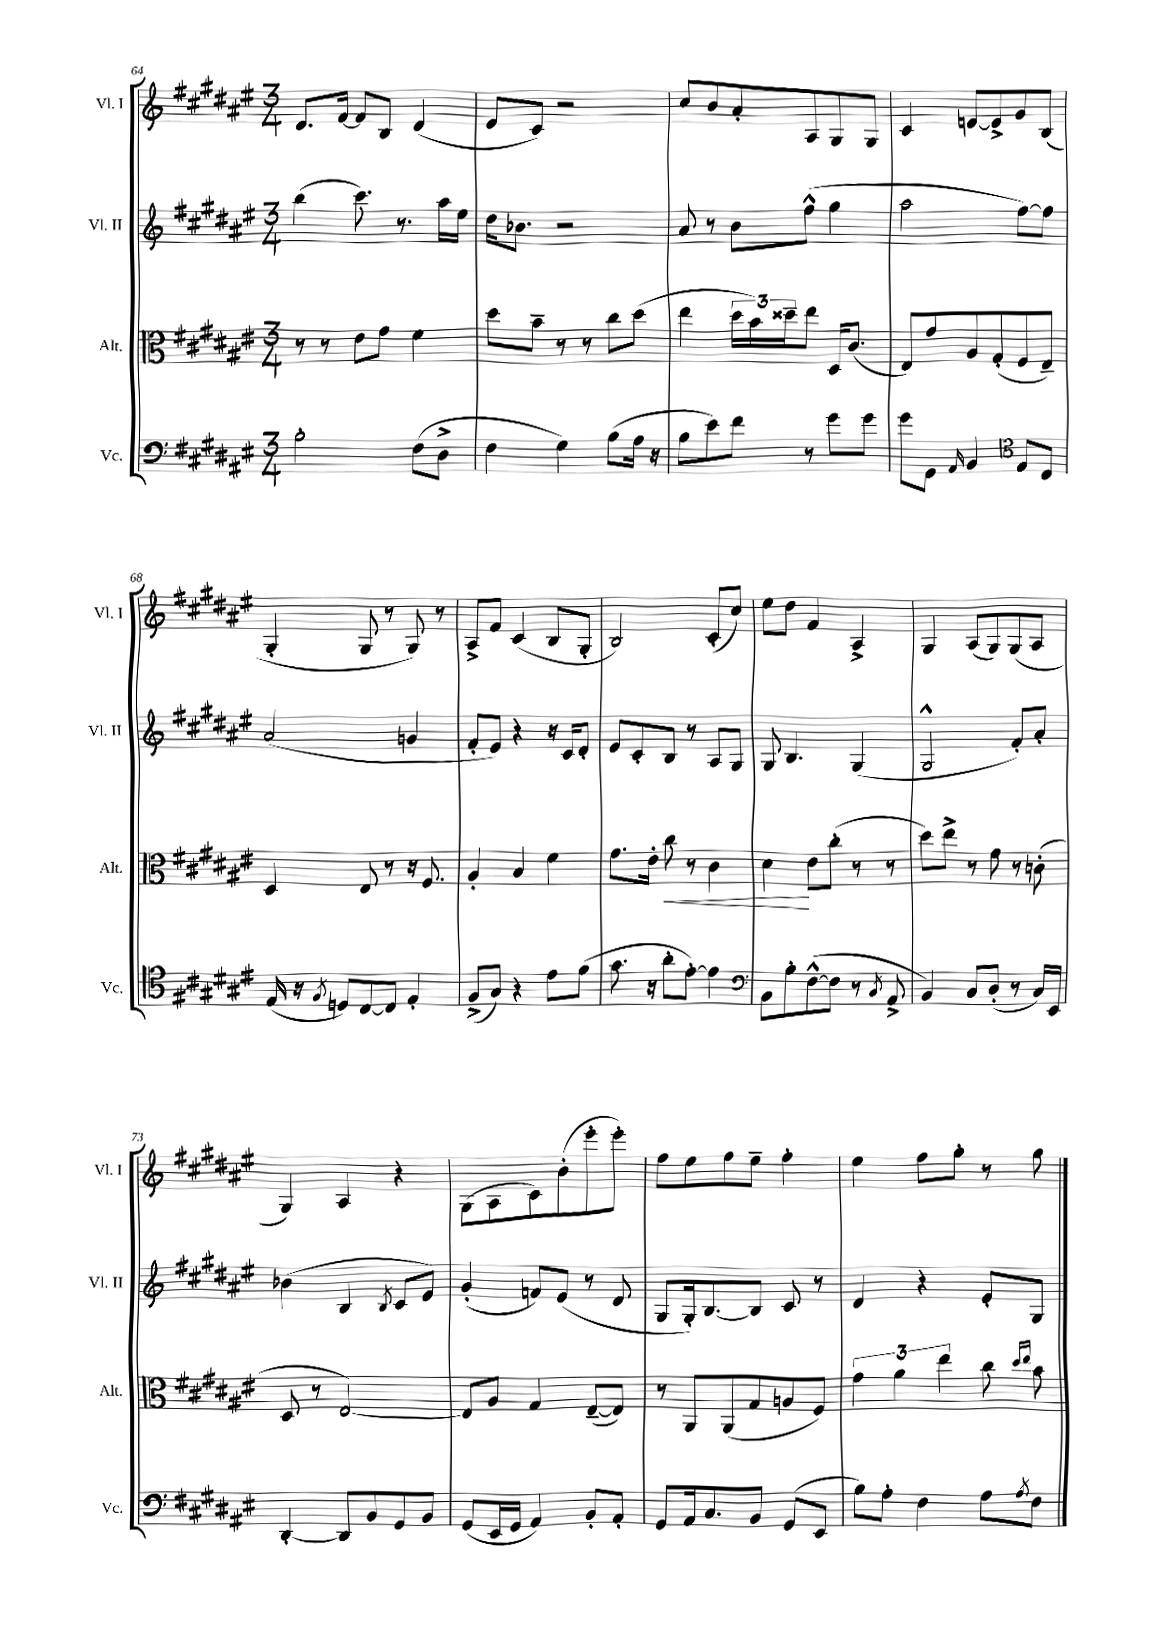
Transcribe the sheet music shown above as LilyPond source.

<<
\new StaffGroup <<
\new Staff = "s0" \with { instrumentName = "Vl. I" shortInstrumentName = "Vl. I" } {
    \clef treble \key fis \major \numericTimeSignature \time 3/4
    dis'8. fis'16~ fis'8 b8 dis'4( |
    eis'8 cis'8) r2 |
    cis''8 b'8 ais'8-. ais8 gis8 gis8 |
    cis'4 e'8~ e'8-> gis'8 b8( |
    gis4-. gis8 r8 gis8) r8 |
    ais8-> fis'8 cis'4( b8 gis8-. |
    b2) cis'8-.( cis''8) |
    eis''8 dis''8 fis'4 ais4-> |
    gis4 ais8( gis8) gis8( ais8 |
    gis4) ais4 r4 |
    gis8( ais8 cis'8) b'8-.( eis'''8-. eis'''8-.) |
    fis''8 eis''8 fis''8 eis''8-- fis''4-. |
    eis''4 fis''8 gis''8-. r8 gis''8 \bar "|." |
}
\new Staff = "s1" \with { instrumentName = "Vl. II" shortInstrumentName = "Vl. II" } {
    \clef treble \key fis \major \numericTimeSignature \time 3/4
    b''4( cis'''8.) r8. ais''16 eis''16 |
    dis''16 bes'8. r2 |
    ais'8 r8 b'8 fis''8-^( gis''4 |
    ais''2 fis''8~) fis''8 |
    ais'2( g'4 |
    fis'8-. eis'8) r4 r16 cis'16 dis'8-. |
    eis'8 cis'8-. b8 r8 ais8 gis8 |
    gis8 b4. gis4( |
    gis2-^ fis'8-.) ais'8-. |
    bes'4( b4 \acciaccatura { b8 } cis'8 eis'8) |
    gis'4-.( f'8) eis'8( r8 dis'8 |
    gis8 gis16-.) b8.~ b8 cis'8 r8 |
    dis'4 r4 eis'8-. gis8 \bar "|." |
}
\new Staff = "s2" \with { instrumentName = "Alt." shortInstrumentName = "Alt." } {
    \clef alto \key fis \major \numericTimeSignature \time 3/4
    r8 r8 eis'8 gis'8 fis'4 |
    dis''8 b'8-- r8 r8 cis''8 dis''8( |
    eis''4 \tuplet 3/2 { dis''16 b'16) disis''16-- } eis''8 dis16 cis'8.( |
    eis8) gis'8 ais8 gis8-.( fis8 eis8--) |
    dis4 eis8 r8 r16 fis8. |
    ais4-. b4 fis'4 |
    gis'8. eis'16-. cis''8\< r8 cis'4 |
    dis'4\! eis'8 cis''8-.( r8 r8 |
    dis''8) eis''8-> r8 gis'8 r8 c'8-.( |
    dis8 r8 eis2~) |
    eis8 ais8 gis4 eis8~--( eis8) |
    r8 ais,8 ais,8( gis8 a8 fis8) |
    \tuplet 3/2 { gis'4 ais'4 eis''4 } cis''8 \grace { dis''16 eis''16 } b'8 \bar "|." |
}
\new Staff = "s3" \with { instrumentName = "Vc." shortInstrumentName = "Vc." } {
    \clef bass \key fis \major \numericTimeSignature \time 3/4
    b2-. fis8( dis8-> |
    fis4 gis4) b8( ais16 r16 |
    b8 eis'8) fis'8 r8 gis'8 gis'8 |
    gis'8 gis,8 \grace { ais,16 } b,4 \clef tenor eis8 cis8 |
    eis16( r16 \acciaccatura { fis8 } d8) cis8~ cis8 eis4-. |
    fis8->( gis8) r4 eis'8 fis'8( |
    gis'8. r16 ais'8-. eis'8~-.) eis'4 |
    \clef bass b,8 b8-. fis8~-^( fis8 r8 \acciaccatura { cis8 } ais,8-> |
    b,4) cis8 dis8-.( r8 cis16) eis,16 |
    dis,4~-. dis,8 b,8 gis,8 b,8 |
    gis,8( eis,16 gis,16 ais,4) b,8-. ais,8-. |
    gis,8 ais,16 cis8. b,8 gis,8( eis,8 |
    b8) ais8-. fis4 ais8 \acciaccatura { ais8 } fis8 \bar "|." |
}
>>
>>
\layout { \context { \Score currentBarNumber = #64 } }
